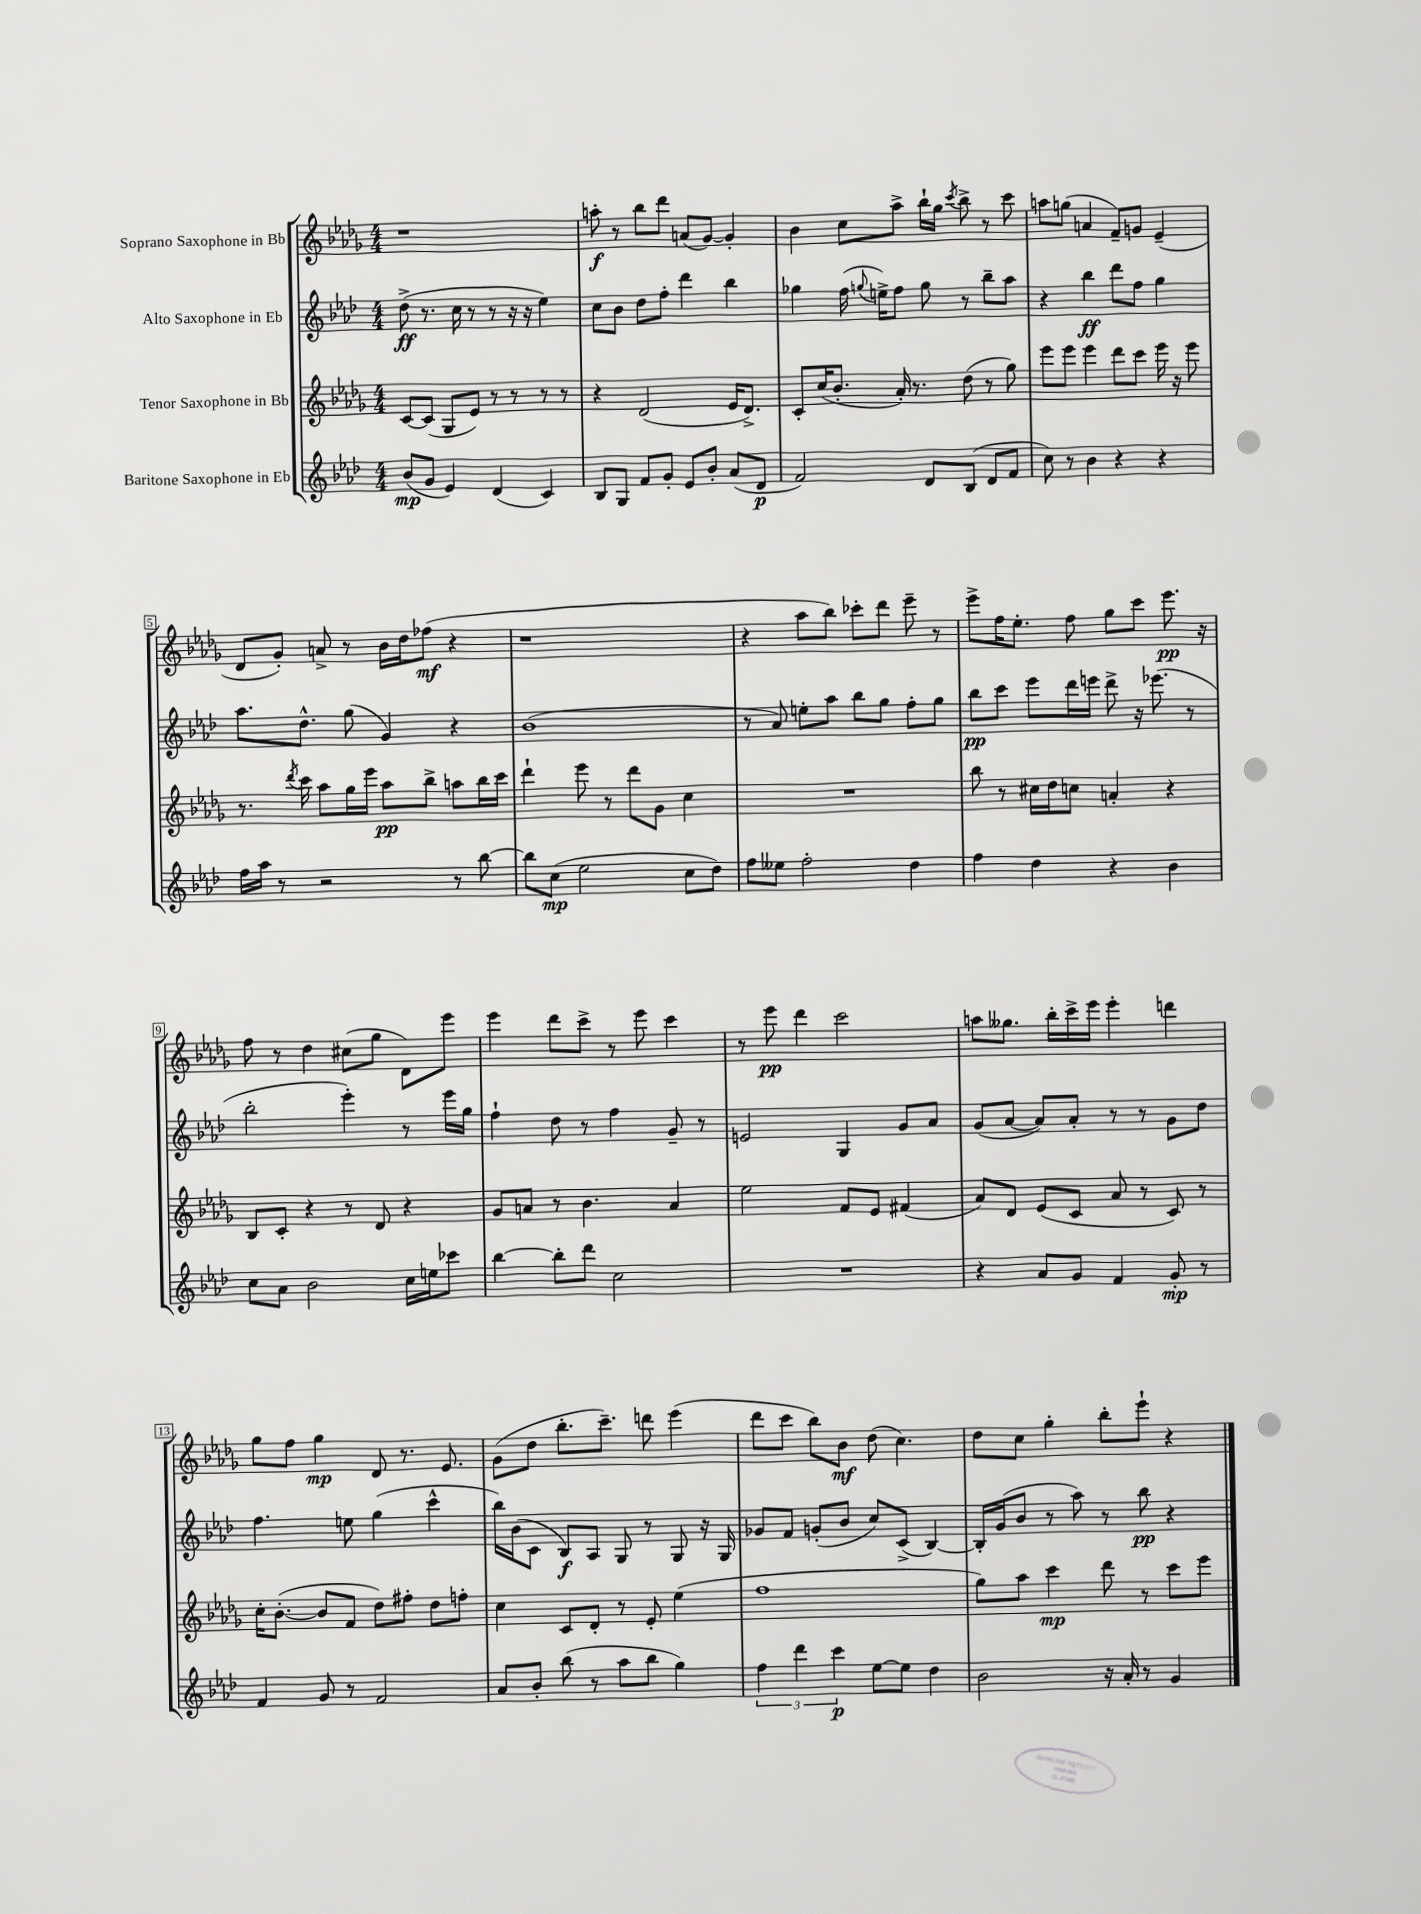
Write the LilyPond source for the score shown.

<<
\new StaffGroup <<
\new Staff = "s0" \with { instrumentName = "Soprano Saxophone in Bb" } {
    \clef treble \key des \major \numericTimeSignature \time 4/4
    \autoBeamOff r1 |
    a''8-.\f r8 bes''8[ des'''8] a'8[( ges'8]~) ges'4-. |
    bes'4 c''8[ aes''8]-> bes''16[-! ges''16] \acciaccatura { c'''8 } bes''8-> r8 c'''8 |
    a''8[ g''8]( a'4 f'8[--) g'8] ees'4--( |
    des'8[ ges'8]-.) a'8-> r8 bes'16[ des''16 fes''8]\mf( r4 |
    r1 |
    r4 aes''8[ bes''8]) ces'''8[-. des'''8] ees'''8-- r8 |
    ees'''8[-> f''16 ees''8.]-. f''8 ges''8[ c'''8] ees'''8.\pp r16 |
    f''8 r8 des''4 cis''8[( ges''8] des'8[) ees'''8] |
    ees'''4 des'''8[ c'''8]-> r8 ees'''8 c'''4 |
    r8 ees'''8\pp des'''4 c'''2 |
    a''8[ geses''8.] bes''16[-. c'''16-> ees'''16] ees'''4-. d'''4 |
    ges''8[ f''8] ges''4\mp des'8 r8. ees'8. |
    ges'8[( des''8] bes''8.[-. c'''8.]--) d'''8 ees'''4( |
    des'''8[ c'''8] bes''8[) bes'8]\mf des''8( c''4.) |
    des''8[ c''8] ges''4-. bes''8[-. ees'''8]-! r4 \bar "|." |
}
\new Staff = "s1" \with { instrumentName = "Alto Saxophone in Eb" } {
    \clef treble \key aes \major \numericTimeSignature \time 4/4
    \autoBeamOff des''8->\ff( r8. c''16 r8 r8 r16 r16 ees''4) |
    c''8[ bes'8] des''8[ f''8]-. des'''4 bes''4 |
    ges''4 f''16( \appoggiatura { g''8 } e''16[->) f''8] g''8 r8 bes''8[-- aes''8] |
    r4 bes''4\ff des'''8[ f''8] g''4 |
    aes''8.[ des''8.]-^ g''8( g'4) r4 |
    bes'1( |
    r8 aes'8) e''8[-. aes''8] bes''8[ g''8] f''8[-. g''8] |
    bes''8[\pp c'''8] ees'''8[ des'''16 e'''16] des'''8-> r16 ees'''8.( r8 |
    bes''2-. ees'''4-.) r8 ees'''16[ g''16] |
    f''4-! des''8 r8 f''4 g'8-- r8 |
    e'2 g4 g'8[ aes'8] |
    g'8[( aes'8]~ aes'8[) aes'8]-. r8 r8 g'8[ des''8] |
    f''4. e''8 g''4( c'''4-^ |
    bes''16[) bes'16( c'8] bes8[\f) aes8] g8 r8 g8 r16 g16 |
    ges'8[ f'8] g'8[-.( bes'8] c''8[) c'8]->( bes4~) |
    bes16[-. g'16( bes'8] r8 aes''8) r8 bes''8\pp r4 \bar "|." |
}
\new Staff = "s2" \with { instrumentName = "Tenor Saxophone in Bb" } {
    \clef treble \key des \major \numericTimeSignature \time 4/4
    \autoBeamOff c'8[~ c'8]( ges8[ ees'8]) r8 r8 r8 r8 |
    r4 des'2( ees'16[ des'8.]->) |
    c'8[-. c''16( bes'8.]-. aes'16-.) r8. des''8( r8 ges''8) |
    ees'''8[ ees'''8] ees'''4 des'''8[ c'''8] ees'''16 r16 ees'''8 |
    r8. \acciaccatura { des'''8 } c'''16 aes''8[ ges''16 ees'''16] aes''8[\pp bes''8]-> a''8[ bes''16 c'''16] |
    des'''4-! ees'''8 r8 des'''8[ ges'8] c''4 |
    R1 |
    bes''8 r8 cis''16[ des''16 c''8] a'4-. r4 |
    bes8[ c'8]-. r4 r8 des'8 r4 |
    ges'8[ a'8] r8 bes'4. a'4 |
    ees''2 f'8[ ees'8] fis'4( |
    aes'8[) des'8] ees'8[( c'8] aes'8 r8 c'8) r8 |
    c''16[-. bes'8.]~-.( bes'8[ f'8] des''8[) fis''8]-. des''8[ f''8]-. |
    c''4 c'8[ des'8]-. r8 ees'8-. ees''4( |
    f''1 |
    ges''8[) aes''8] c'''4\mp des'''8 r8 c'''8[ ees'''8] \bar "|." |
}
\new Staff = "s3" \with { instrumentName = "Baritone Saxophone in Eb" } {
    \clef treble \key aes \major \numericTimeSignature \time 4/4
    \autoBeamOff bes'8[\mp( g'8] ees'4) des'4( c'4) |
    bes8[ g8] f'8[ g'8]-. ees'8[ bes'8]-. aes'8[( des'8]\p |
    f'2) des'8[ bes8]( des'8[ f'8] |
    c''8) r8 bes'4 r4 r4 |
    f''16[ aes''16] r8 r2 r8 bes''8~ |
    bes''8[ c''8]\mp( ees''2 c''8[ des''8]) |
    f''8[ eeses''8] f''2-. des''4 |
    f''4 des''4 r4 bes'4 |
    c''8[ aes'8] bes'2 c''16[ e''16 ces'''8] |
    bes''4~ bes''8[-. des'''8] c''2 |
    R1 |
    r4 aes'8[ g'8] f'4 g'8-.\mp r8 |
    f'4 g'8 r8 f'2 |
    aes'8[ bes'8]-. bes''8( r8 aes''8[ bes''8] g''4) |
    \tuplet 3/2 { f''4 des'''4 c'''4\p } ees''8[~ ees''8] des''4 |
    bes'2 r16 aes'16-. r8 g'4 \bar "|." |
}
>>
>>
\layout { \context { \Score \override BarNumber.stencil = #(make-stencil-boxer 0.1 0.3 ly:text-interface::print) } }
